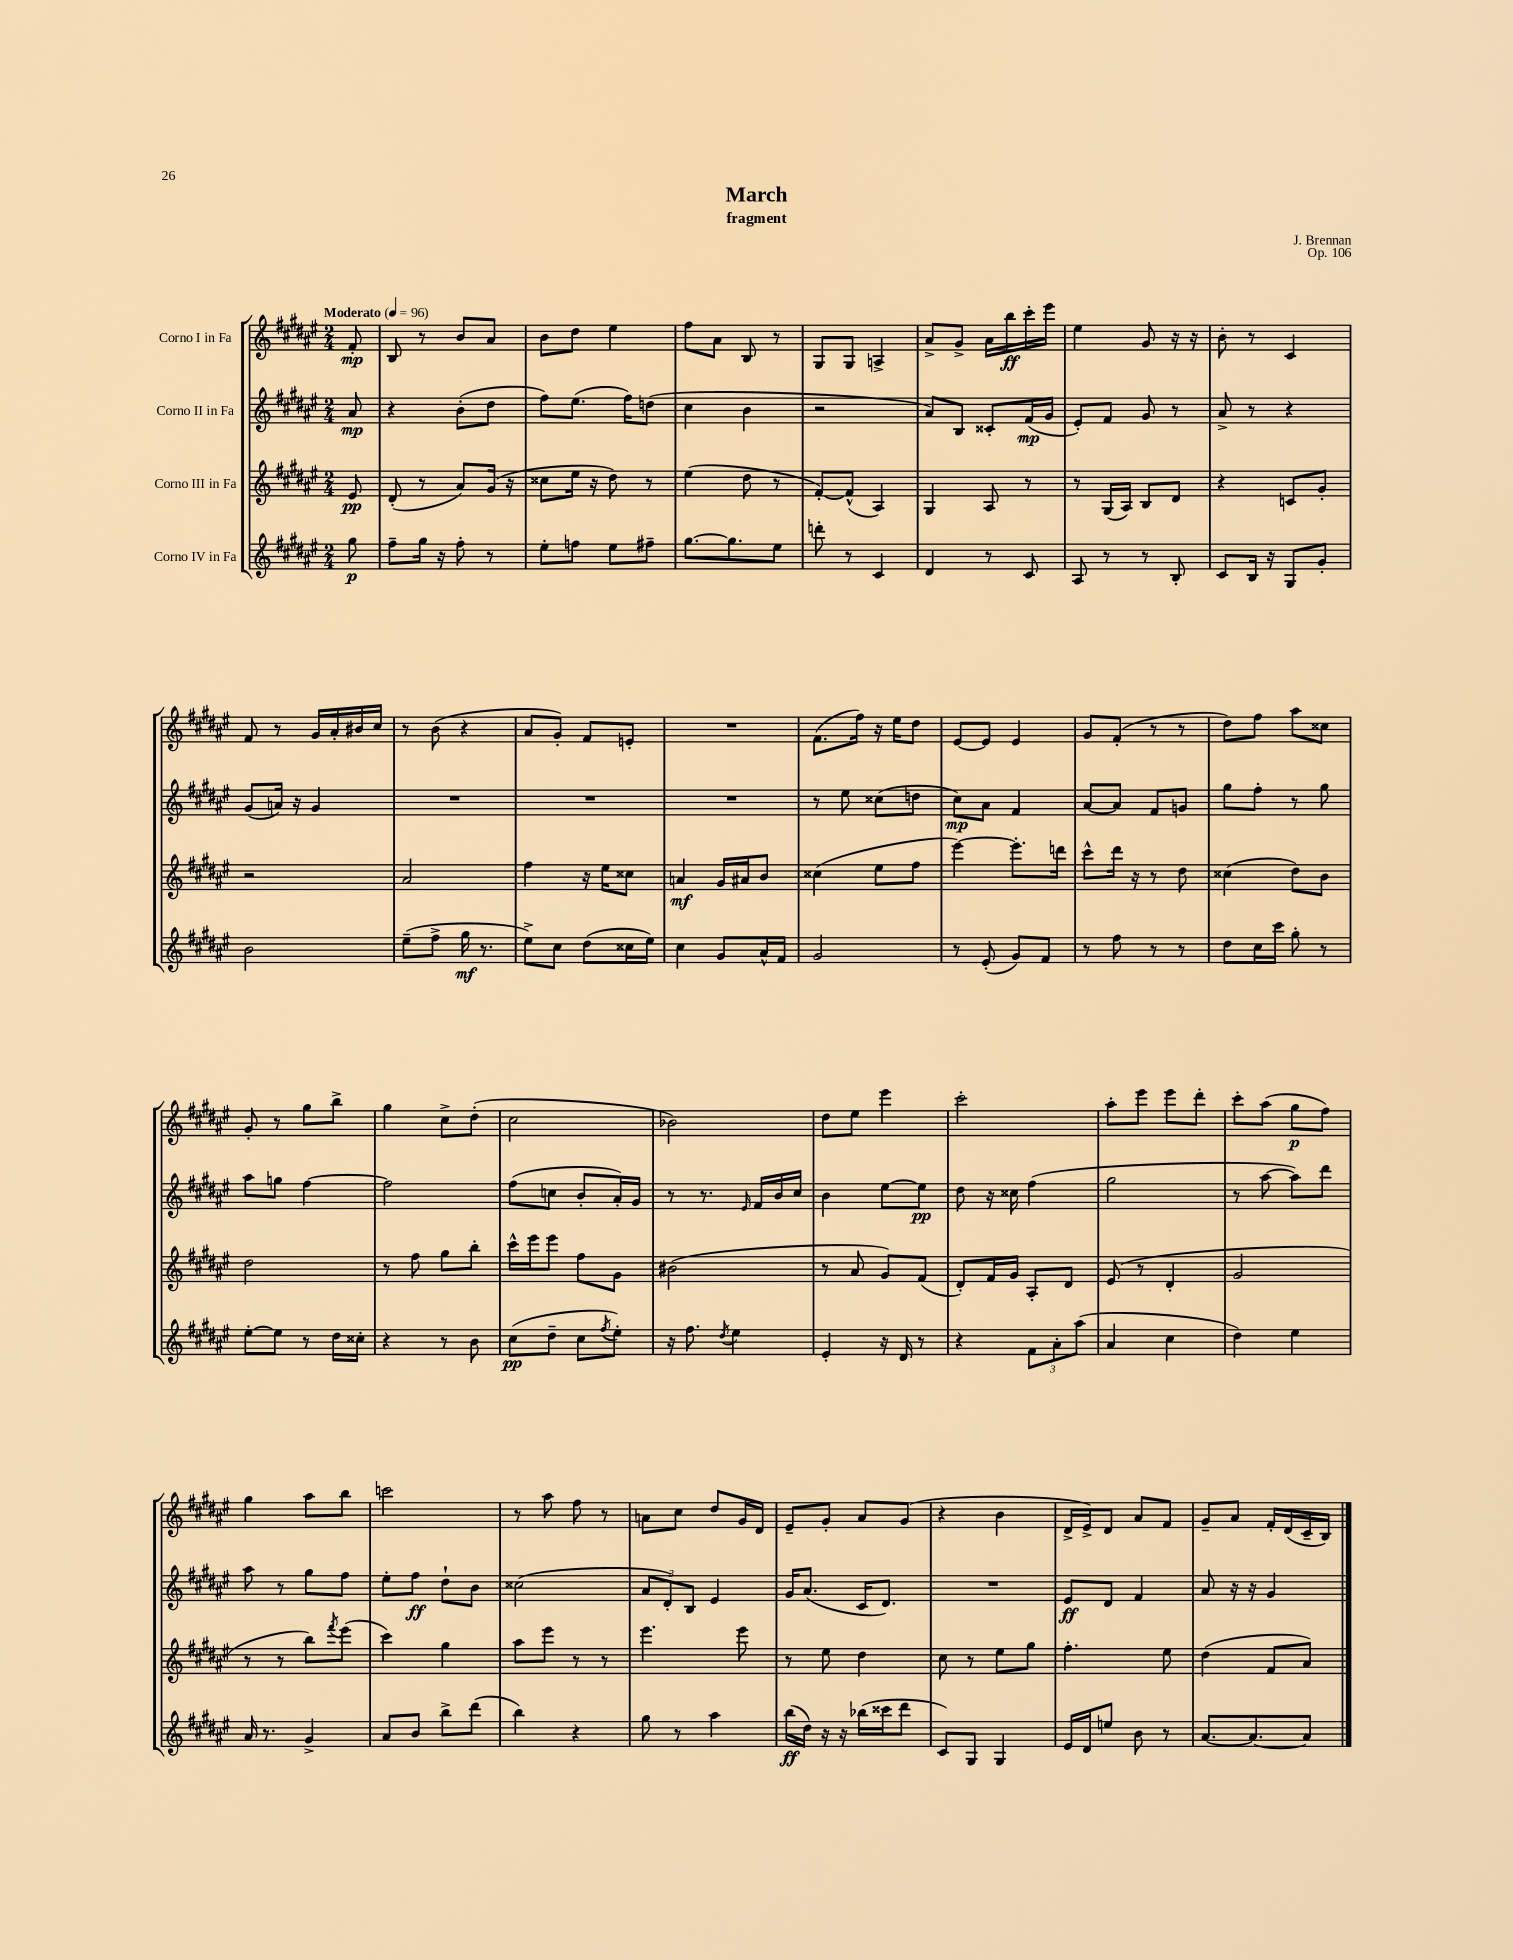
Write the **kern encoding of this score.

**kern	**dynam	**kern	**dynam	**kern	**dynam	**kern	**dynam
*part4	*part4	*part3	*part3	*part2	*part2	*part1	*part1
*staff4	*staff4	*staff3	*staff3	*staff2	*staff2	*staff1	*staff1
*I"Corno IV in Fa	*	*I"Corno III in Fa	*	*I"Corno II in Fa	*	*I"Corno I in Fa	*
*clefG2	*	*clefG2	*	*clefG2	*	*clefG2	*
*k[f#c#g#d#a#e#]	*	*k[f#c#g#d#a#e#]	*	*k[f#c#g#d#a#e#]	*	*k[f#c#g#d#a#e#]	*
*M2/4	*	*M2/4	*	*M2/4	*	*M2/4	*
*MM96	*	*MM96	*	*MM96	*	*MM96	*
=	=	=	=	=	=	=	=
!	!	!	!	!	!	!LO:TX:a:B:t=Moderato	!
8gg#\	p	8e#/	pp	8a#/	mp	8f#'/	mp
=1	=1	=1	=1	=1	=1	=1	=1
8ff#~\L	.	(8d#'/	.	4r	.	8B/	.
16gg#\Jk	.	8r	.	.	.	8r	.
16r	.	.	.	.	.	.	.
8ff#'\	.	8a#/L)	.	(8b'\L	.	8b/L	.
8r	.	(16g#/Jk	.	8dd#\J	.	8a#/J	.
.	.	16r	.	.	.	.	.
=2	=2	=2	=2	=2	=2	=2	=2
8ee#'\L	.	8cc##X\L	.	8ff#\L)	.	8b\L	.
8ffn\J	.	16ee#\Jk	.	(8.ee#\J	.	8dd#\J	.
.	.	16r	.	.	.	.	.
8ee#\L	.	8dd#\)	.	.	.	4ee#\	.
.	.	.	.	16ff#\KL)	.	.	.
8ff#X~\J	.	8r	.	(8ddn\J	.	.	.
=3	=3	=3	=3	=3	=3	=3	=3
[8.gg#\L	.	(4ee#\	.	4cc#\	.	8ff#\L	.
.	.	.	.	.	.	8a#\J	.
8.gg#\]	.	.	.	.	.	.	.
.	.	8dd#\	.	4b\	.	8B/	.
8ee#\J	.	8r	.	.	.	8r	.
=4	=4	=4	=4	=4	=4	=4	=4
8dddn'\	.	[8f#'/L)	.	2r	.	8G#/L	.
8r	.	(8f#^^/J]	.	.	.	8G#/J	.
4c#/	.	4A#/)	.	.	.	4An^/	.
=5	=5	=5	=5	=5	=5	=5	=5
4d#/	.	4G#/	.	8a#/L)	.	8a#^/L	.
.	.	.	.	8B/J	.	8g#^/J	.
8r	.	8A#/	.	8c##X'/L	.	16a#\LL	.
.	.	.	.	.	.	16bb\	ff
8c#/	.	8r	.	(16f#/L	mp	16ccc#'\	.
.	.	.	.	16g#/JJ	.	16eee#\JJ	.
=6	=6	=6	=6	=6	=6	=6	=6
8A#/	.	8r	.	8e#'/L)	.	4ee#\	.
8r	.	(16G#/LL	.	8f#/J	.	.	.
.	.	16A#/JJ)	.	.	.	.	.
8r	.	8B/L	.	8g#/	.	8g#/	.
8B'/	.	8d#/J	.	8r	.	16r	.
.	.	.	.	.	.	16r	.
=7	=7	=7	=7	=7	=7	=7	=7
8c#/L	.	4r	.	8a#^/	.	8b'\	.
16B/Jk	.	.	.	8r	.	8r	.
16r	.	.	.	.	.	.	.
8G#/L	.	8cn/L	.	4r	.	4c#/	.
8g#'/J	.	8g#'/J	.	.	.	.	.
!!LO:LB:g=z
=8	=8	=8	=8	=8	=8	=8	=8
2b\	.	2r	.	(8g#/L	.	8f#/	.
.	.	.	.	16an/Jk)	.	8r	.
.	.	.	.	16r	.	.	.
.	.	.	.	4g#/	.	16g#/LL	.
.	.	.	.	.	.	16a#'/	.
.	.	.	.	.	.	16b#X/	.
.	.	.	.	.	.	16cc#/JJ	.
=9	=9	=9	=9	=9	=9	=9	=9
(8ee#~\L	.	2a#/	.	2r	.	8r	.
8ff#^\J	.	.	.	.	.	(8b\	.
16gg#\	mf	.	.	.	.	4r	.
8.r	.	.	.	.	.	.	.
=10	=10	=10	=10	=10	=10	=10	=10
8ee#^\L)	.	4ff#\	.	2r	.	8a#/L	.
8cc#\J	.	.	.	.	.	8g#'/J)	.
(8dd#\L	.	16r	.	.	.	8f#/L	.
.	.	16ee#\KL	.	.	.	.	.
16cc##X\L	.	8cc##X\J	.	.	.	8en'/J	.
16ee#\JJ)	.	.	.	.	.	.	.
=11	=11	=11	=11	=11	=11	=11	=11
4cc#\	.	4an/	mf	2r	.	2r	.
8g#/L	.	16g#/LL	.	.	.	.	.
.	.	16a#X/J	.	.	.	.	.
16a#^^/L	.	8b/J	.	.	.	.	.
16f#/JJ	.	.	.	.	.	.	.
=12	=12	=12	=12	=12	=12	=12	=12
2g#/	.	(4cc##X\	.	8r	.	(8.f#\L	.
.	.	.	.	8ee#\	.	.	.
.	.	.	.	.	.	16ff#\Jk)	.
.	.	8ee#\L	.	(8cc##X\L	.	16r	.
.	.	.	.	.	.	16ee#\KL	.
.	.	8ff#\J	.	8ddn\J	.	8dd#\J	.
=13	=13	=13	=13	=13	=13	=13	=13
8r	.	[4eee#\)	.	8cc#\L)	mp	[8e#/L	.
(8e#'/	.	.	.	8a#\J	.	8e#/J]	.
8g#/L)	.	8.eee#'\L]	.	4f#/	.	4e#/	.
8f#/J	.	.	.	.	.	.	.
.	.	16dddn\Jk	.	.	.	.	.
=14	=14	=14	=14	=14	=14	=14	=14
8r	.	8ccc#^^\L	.	[8a#/L	.	8g#/L	.
8ff#\	.	16ddd#\Jk	.	8a#/J]	.	(8f#'/J	.
.	.	16r	.	.	.	.	.
8r	.	8r	.	8f#/L	.	8r	.
8r	.	8dd#\	.	8gn/J	.	8r	.
=15	=15	=15	=15	=15	=15	=15	=15
8dd#\L	.	(4cc##X\	.	8gg#\L	.	8dd#\L)	.
16cc#\L	.	.	.	8ff#'\J	.	8ff#\J	.
16ccc#\JJ	.	.	.	.	.	.	.
8gg#'\	.	8dd#\L)	.	8r	.	8aa#\L	.
8r	.	8b\J	.	8gg#\	.	8cc##X\J	.
!!LO:LB:g=z
=16	=16	=16	=16	=16	=16	=16	=16
[8ee#'\L	.	2dd#\	.	8aa#\L	.	8g#'/	.
8ee#\J]	.	.	.	8ggn\J	.	8r	.
8r	.	.	.	[4ff#\	.	8gg#\L	.
16dd#\LL	.	.	.	.	.	8bb^\J	.
16cc##X'\JJ	.	.	.	.	.	.	.
=17	=17	=17	=17	=17	=17	=17	=17
4r	.	8r	.	2ff#\]	.	4gg#\	.
.	.	8ff#\	.	.	.	.	.
8r	.	8gg#\L	.	.	.	8cc#^\L	.
8b\	.	8bb'\J	.	.	.	(8dd#'\J	.
=18	=18	=18	=18	=18	=18	=18	=18
(8cc#\L	pp	16ccc#^^\LL	.	(8ff#\L	.	2cc#\	.
.	.	16eee#\J	.	.	.	.	.
8dd#~\J	.	8eee#\J	.	8ccn\J	.	.	.
8cc#\L	.	8ff#\L	.	8b'/L	.	.	.
8qff#/	.	.	.	.	.	.	.
8ee#'\J)	.	8g#\J	.	16a#'/L)	.	.	.
.	.	.	.	16g#/JJ	.	.	.
=19	=19	=19	=19	=19	=19	=19	=19
16r	.	(2b#X\	.	8r	.	2b-X\)	.
8.ff#\	.	.	.	.	.	.	.
.	.	.	.	8.r	.	.	.
8qdd#/	.	.	.	.	.	.	.
4ee#\	.	.	.	.	.	.	.
.	.	.	.	16qqe#/	.	.	.
.	.	.	.	16f#/LL	.	.	.
.	.	.	.	16b/	.	.	.
.	.	.	.	16cc#/JJ	.	.	.
=20	=20	=20	=20	=20	=20	=20	=20
4e#'/	.	8r	.	4b\	.	8dd#\L	.
.	.	8a#/	.	.	.	8ee#\J	.
16r	.	8g#/L)	.	[8ee#\L	.	4eee#\	.
16d#/	.	.	.	.	.	.	.
8r	.	(8f#/J	.	8ee#\J]	pp	.	.
=21	=21	=21	=21	=21	=21	=21	=21
4r	.	8d#'/L)	.	8dd#\	.	2ccc#'\	.
.	.	16f#/L	.	16r	.	.	.
.	.	16g#/JJ	.	16cc##X\	.	.	.
12f#\L	.	8A#'/L	.	(4ff#\	.	.	.
12a#'\	.	.	.	.	.	.	.
.	.	8d#/J	.	.	.	.	.
(12aa#\J	.	.	.	.	.	.	.
=22	=22	=22	=22	=22	=22	=22	=22
4a#/	.	(8e#/	.	2gg#\	.	8aa#'\L	.
.	.	8r	.	.	.	8eee#\J	.
4cc#\	.	4d#'/	.	.	.	8eee#\L	.
.	.	.	.	.	.	8ddd#'\J	.
=23	=23	=23	=23	=23	=23	=23	=23
4dd#\)	.	2g#/	.	8r	.	8ccc#'\L	.
.	.	.	.	[8aa#\	.	(8aa#\J	.
4ee#\	.	.	.	8aa#\L])	.	8gg#\L	p
.	.	.	.	8ddd#\J	.	8ff#\J)	.
!!LO:LB:g=z
=24	=24	=24	=24	=24	=24	=24	=24
16a#/	.	8r	.	8aa#\	.	4gg#\	.
8.r	.	.	.	.	.	.	.
.	.	8r	.	8r	.	.	.
4g#^/	.	8bb\L)	.	8gg#\L	.	8aa#\L	.
.	.	8qfff#/	.	.	.	.	.
.	.	(8eee#\J	.	8ff#\J	.	8bb\J	.
=25	=25	=25	=25	=25	=25	=25	=25
8a#/L	.	4ccc#\)	.	8ee#'\L	.	2cccn\	.
8b/J	.	.	.	8ff#\J	ff	.	.
8bb^\L	.	4gg#\	.	8dd#`\L	.	.	.
(8ddd#\J	.	.	.	8b\J	.	.	.
=26	=26	=26	=26	=26	=26	=26	=26
4bb\)	.	8aa#\L	.	(2cc##X\	.	8r	.
.	.	8eee#\J	.	.	.	8aa#\	.
4r	.	8r	.	.	.	8ff#\	.
.	.	8r	.	.	.	8r	.
=27	=27	=27	=27	=27	=27	=27	=27
8gg#\	.	4.eee#\	.	12a#/L	.	8an\L	.
.	.	.	.	12d#'/)	.	.	.
8r	.	.	.	.	.	8cc#\J	.
.	.	.	.	12B/J	.	.	.
4aa#\	.	.	.	4e#/	.	8dd#/L	.
.	.	8eee#\	.	.	.	16g#/L	.
.	.	.	.	.	.	16d#/JJ	.
=28	=28	=28	=28	=28	=28	=28	=28
(16bb\LL	ff	8r	.	16g#/KL	.	8e#~/L	.
16dd#\JJ)	.	.	.	(8.a#/J	.	.	.
16r	.	8ee#\	.	.	.	8g#'/J	.
16r	.	.	.	.	.	.	.
(16bb-X\LL	.	4dd#\	.	16c#/KL	.	8a#/L	.
16ccc##X\J	.	.	.	8.d#/J)	.	.	.
8ddd#\J	.	.	.	.	.	(8g#/J	.
=29	=29	=29	=29	=29	=29	=29	=29
8c#/L)	.	8cc#\	.	2r	.	4r	.
8G#/J	.	8r	.	.	.	.	.
4G#/	.	8ee#\L	.	.	.	4b\	.
.	.	8gg#\J	.	.	.	.	.
=30	=30	=30	=30	=30	=30	=30	=30
16e#/LL	.	4.ff#'\	.	8e#/L	ff	16d#^/LL	.
16d#/J	.	.	.	.	.	16e#^/J)	.
8een/J	.	.	.	8d#/J	.	8d#/J	.
8b\	.	.	.	4f#/	.	8a#/L	.
8r	.	8ee#\	.	.	.	8f#/J	.
=31	=31	=31	=31	=31	=31	=31	=31
[8.a#/L	.	(4dd#\	.	8a#/	.	8g#~/L	.
.	.	.	.	16r	.	8a#/J	.
8.a#/_	.	.	.	16r	.	.	.
.	.	8f#/L	.	4g#/	.	16f#'/LL	.
.	.	.	.	.	.	(16d#/	.
8a#/J]	.	8a#/J)	.	.	.	16c#~/	.
.	.	.	.	.	.	16B/JJ)	.
==	==	==	==	==	==	==	==
*-	*-	*-	*-	*-	*-	*-	*-
